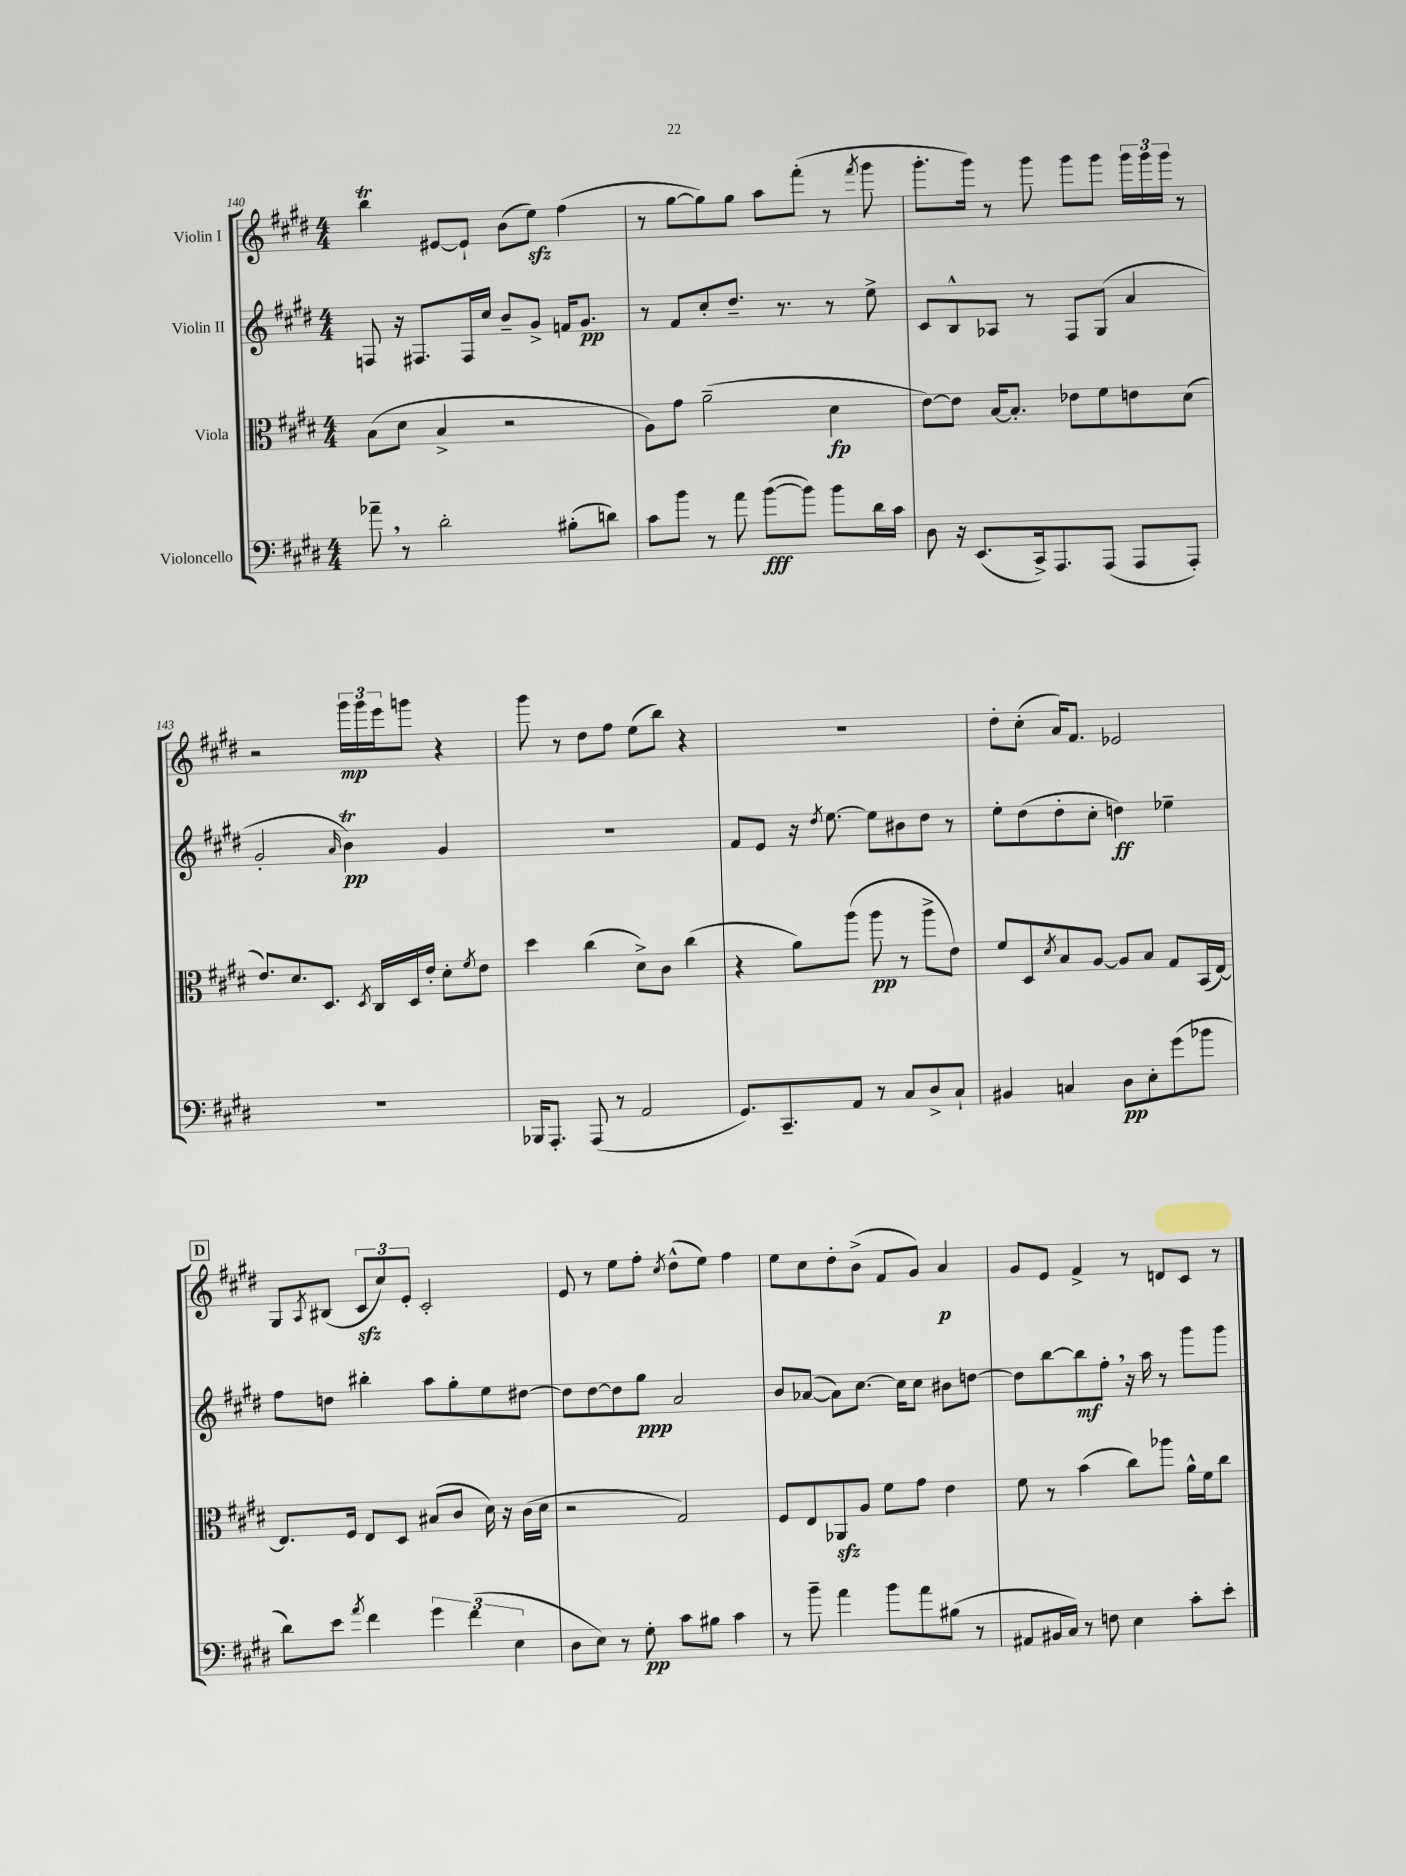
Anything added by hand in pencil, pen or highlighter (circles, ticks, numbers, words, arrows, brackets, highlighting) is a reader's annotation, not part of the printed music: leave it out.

**kern	**dynam	**kern	**dynam	**kern	**dynam	**kern	**dynam
*part4	*part4	*part3	*part3	*part2	*part2	*part1	*part1
*staff4	*staff4	*staff3	*staff3	*staff2	*staff2	*staff1	*staff1
*I"Violoncello	*	*I"Viola	*	*I"Violin II	*	*I"Violin I	*
*clefF4	*	*clefC3	*	*clefG2	*	*clefG2	*
*k[f#c#g#d#]	*	*k[f#c#g#d#]	*	*k[f#c#g#d#]	*	*k[f#c#g#d#]	*
*M4/4	*	*M4/4	*	*M4/4	*	*M4/4	*
=140	=140	=140	=140	=140	=140	=140	=140
8a-X~,\	.	(8B\L	.	8Fn/	.	4bbT\	.
8r	.	8d#\J	.	16r	.	.	.
.	.	.	.	8.F#X/L	.	.	.
2d#'\	.	4B^/	.	.	.	[8e#X/L	.
.	.	.	.	16F#/L	.	8e#`/J]	.
.	.	.	.	16cc#/JJ	.	.	.
.	.	2r	.	8b~/L	.	(8b\L	.
.	.	.	.	8g#^/J	.	8eezz\J)	.
(8B#X'\L	.	.	.	16fn/KL	.	(4ff#\	.
.	.	.	.	8.g#/J	pp	.	.
8dn\J)	.	.	.	.	.	.	.
=141	=141	=141	=141	=141	=141	=141	=141
8c#\L	.	8A\L)	.	8r	.	8r	.
8b\J	.	8g#\J	.	8f#/L	.	[8gg#\L	.
8r	.	(2a~\	.	8cc#'/	.	8gg#\])	.
8a\	.	.	.	8.dd#~/J	.	8gg#\J	.
([8b\L	fff	.	.	.	.	8aa\L	.
.	.	.	.	8.r	.	.	.
8b\J])	.	.	.	.	.	(8fff#'\J	.
8b\L	.	4d#\	fp	8r	.	8r	.
.	.	.	.	.	.	8qfff#/	.
16d#\L	.	.	.	8ee^\	.	8ggg#\	.
16c#\JJ	.	.	.	.	.	.	.
=142	=142	=142	=142	=142	=142	=142	=142
8D#\	.	[8e\L)	.	8c#/L	.	8.ggg#'\L	.
16r	.	8e\J]	.	8B^^/	.	.	.
(8.EE/L	.	.	.	.	.	16ggg#\Jk)	.
.	.	[16B/KL	.	8A-X/J	.	8r	.
.	.	8.B'/J]	.	.	.	.	.
16CC#^/k)	.	.	.	8r	.	8ggg#\	.
8.AAA/	.	.	.	.	.	.	.
.	.	8e-X\L	.	8F#/L	.	8ggg#\L	.
(8AAA/J	.	8f#\	.	(8G#/J	.	8ggg#\J	.
8AAA/L	.	8en\	.	4a/	.	24ggg#\LL	.
.	.	.	.	.	.	24ggg#\	.
.	.	.	.	.	.	24ggg#\JJ	.
8AAA'/J)	.	(8d#\J	.	.	.	8r	.
!!LO:LB:g=z
=143	=143	=143	=143	=143	=143	=143	=143
1r	.	8.e/L)	.	2g#'/	.	2r	.
.	.	8.d#/	.	.	.	.	.
.	.	8.D#/J	.	.	.	.	.
.	.	.	.	16qqa/	.	.	.
.	.	.	.	4bT\)	pp	24ggg#\LL	mp
.	.	.	.	.	.	24ggg#\	.
.	.	8qD#/	.	.	.	.	.
.	.	16C#/LL	.	.	.	.	.
.	.	.	.	.	.	24eee\J	.
.	.	16D#/	.	.	.	8gggn\J	.
.	.	16e'/JJ	.	.	.	.	.
.	.	8d#'\L	.	4g#/	.	4r	.
.	.	8qf#/	.	.	.	.	.
.	.	8e\J	.	.	.	.	.
=144	=144	=144	=144	=144	=144	=144	=144
16BBB-X/KL	.	4dd#\	.	1r	.	8ggg#\	.
8.AAA'/J	.	.	.	.	.	.	.
.	.	.	.	.	.	8r	.
(8AAA/	.	(4cc#\	.	.	.	8dd#\L	.
8r	.	.	.	.	.	8ff#\J	.
2AA/	.	8d#^\L)	.	.	.	(8ee\L	.
.	.	8c#\J	.	.	.	8bb\J)	.
.	.	(4cc#\	.	.	.	4r	.
=145	=145	=145	=145	=145	=145	=145	=145
8.GG#/L)	.	4r	.	8f#/L	.	1r	.
.	.	.	.	8e/J	.	.	.
8.CC#~/	.	.	.	.	.	.	.
.	.	8a\L)	.	16r	.	.	.
.	.	.	.	8qdd#/	.	.	.
.	.	.	.	[8.ee\	.	.	.
8AA/J	.	(8aa\J	.	.	.	.	.
8r	.	8aa\	pp	8ee\L]	.	.	.
8C#/L	.	8r	.	8b#X\	.	.	.
8D#^/	.	8aa^\L	.	8dd#\J	.	.	.
8C#`/J	.	8e\J)	.	8r	.	.	.
=146	=146	=146	=146	=146	=146	=146	=146
4BB#X/	.	8f#/L	.	8ee'\L	.	8dd#'\L	.
.	.	8D#/	.	(8dd#\	.	(8cc#'\J	.
.	.	8qd#/	.	.	.	.	.
4Cn/	.	8B/	.	8dd#'\	.	16a/KL)	.
.	.	.	.	.	.	8.f#/J	.
.	.	[8A/J	.	8cc#'\J	.	.	.
8D#\L	pp	8A/L]	.	4ddn\)	ff	2e-X/	.
8E'\	.	8B/J	.	.	.	.	.
(8g#\	.	8G#/L	.	4ee-X~\	.	.	.
8b-X\J	.	(16BB/L	.	.	.	.	.
.	.	[16E/JJ)	.	.	.	.	.
!!LO:LB:g=z
!!LO:REH:place=s1:t=D
=147	=147	=147	=147	=147	=147	=147	=147
8d#\L)	.	8.E/L]	.	8ff#\L	.	8G#/L	.
.	.	.	.	.	.	8qA/	.
8e\J	.	.	.	8ddn\J	.	(8B#X/J	.
.	.	16F#/Jk	.	.	.	.	.
8qa/	.	.	.	.	.	.	.
4f#\	.	8E/L	.	4bb#X'\	.	12c#zz/L	.
.	.	.	.	.	.	12cc#/)	.
.	.	8D#/J	.	.	.	.	.
.	.	.	.	.	.	12e'/J	.
6g#\	.	(8B#X/L	.	8aa\L	.	2c#'/	.
.	.	8c#/J	.	8gg#'\	.	.	.
(6f#\	.	.	.	.	.	.	.
.	.	16d#\)	.	8ee\	.	.	.
.	.	16r	.	.	.	.	.
6E\	.	.	.	.	.	.	.
.	.	(16c#\LL	.	[8dd#X\J	.	.	.
.	.	16d#\JJ	.	.	.	.	.
=148	=148	=148	=148	=148	=148	=148	=148
8D#\L	.	2r	.	8dd#\L]	.	8e/	.
8E\J)	.	.	.	[8dd#\	.	8r	.
8r	.	.	.	8dd#\]	.	8ee\L	.
8G#'\	pp	.	.	8gg#\J	ppp	8ff#'\J	.
.	.	.	.	.	.	8qcc#/	.
8c#\L	.	2G#/)	.	2a/	.	(8dd#^^\L	.
8B#X\J	.	.	.	.	.	8ee\J)	.
4c#\	.	.	.	.	.	4ff#\	.
=149	=149	=149	=149	=149	=149	=149	=149
8r	.	8F#/L	.	8b/L	.	8ee\L	.
8b~\	.	8E/	.	([8a-X/J	.	8cc#\	.
4a\	.	8AA-Xzz/	.	8a-\L])	.	8dd#'\	.
.	.	8A/J	.	[8.cc#\J	.	(8b^\J	.
8b\L	.	8f#\L	.	.	.	8f#/L	.
.	.	.	.	16cc#\KL]	.	.	.
8a\	.	8g#\J	.	8cc#\J	.	8g#/J)	.
(8B#X\J	.	4e\	.	8b#X\L	.	4a/	p
8r	.	.	.	[8ddn\J	.	.	.
=150	=150	=150	=150	=150	=150	=150	=150
8AA#X/L	.	8f#\	.	8dd\L]	.	8g#/L	.
16BB#X/L	.	8r	.	[8bb\	.	8e/J	.
16C#/JJ)	.	.	.	.	.	.	.
8r	.	(4b\	.	8bb\]	mf	4f#^/	.
8Fn\	.	.	.	8ff#',\J	.	.	.
4E\	.	8cc#\L)	.	16r	.	8r	.
.	.	.	.	16aa\	.	.	.
.	.	8aa-X\J	.	8r	.	8dn/L	.
8c#'\L	.	16a^^\LL	.	8ggg#\L	.	8c#/J	.
.	.	16f#\J	.	.	.	.	.
8e'\J	.	8cc#\J	.	8ggg#\J	.	8r	.
==	==	==	==	==	==	==	==
*-	*-	*-	*-	*-	*-	*-	*-
